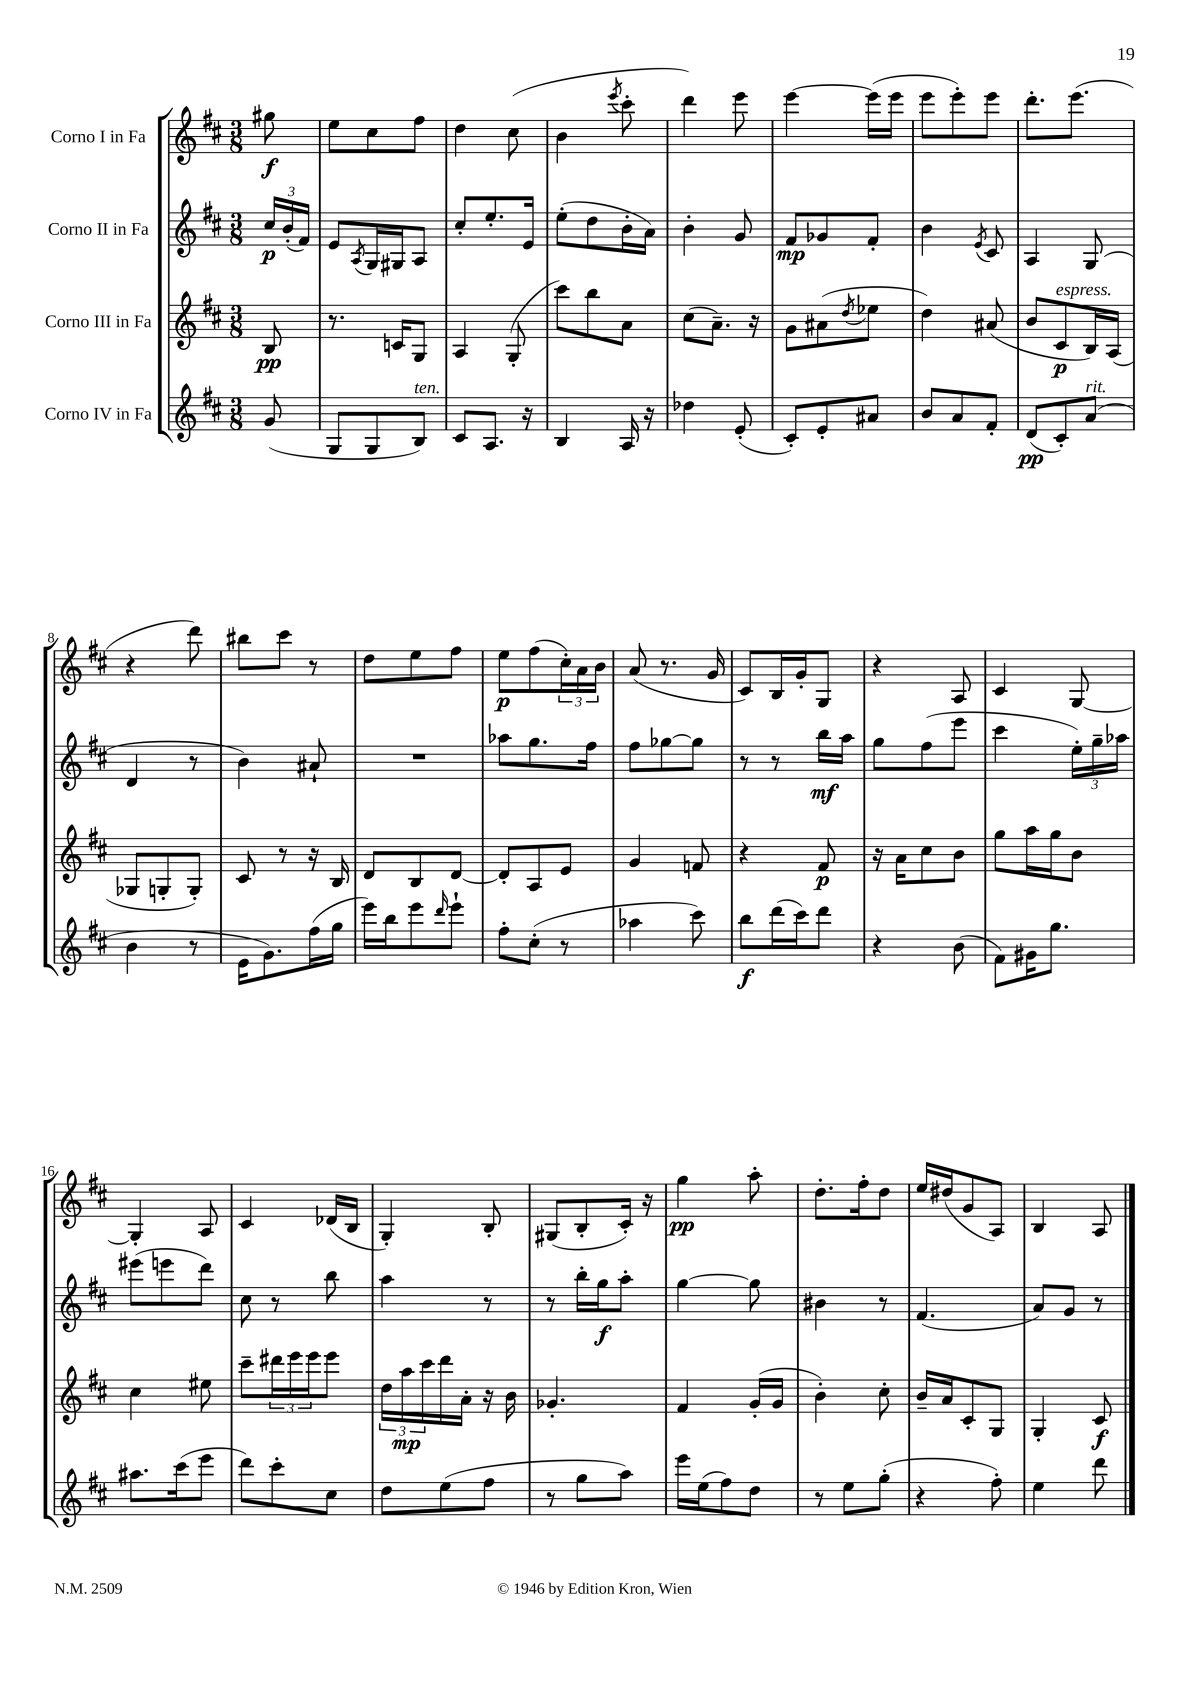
<<
\new StaffGroup <<
\new Staff = "s0" \with { instrumentName = "Corno I in Fa" } {
    \clef treble \key d \major \numericTimeSignature \time 3/8 \partial 8
    gis''8\f |
    e''8 cis''8 fis''8 |
    d''4 cis''8( |
    b'4 \acciaccatura { e'''8 } cis'''8-. |
    d'''4) e'''8 |
    e'''4~ e'''16( e'''16 |
    e'''8 e'''8-.) e'''8 |
    d'''8.-. e'''8.( |
    r4 d'''8) |
    bis''8 cis'''8 r8 |
    d''8 e''8 fis''8 |
    e''8\p fis''8( \tuplet 3/2 { cis''16-.) a'16 b'16 } |
    a'8( r8. g'16 |
    cis'8) b16 g'16-. g8 |
    r4 a8 |
    cis'4 g8~ |
    g4-. a8 |
    cis'4 des'16( b16 |
    g4-.) b8-. |
    gis8( b8-. cis'16-.) r16 |
    g''4\pp a''8-. |
    d''8.-. fis''16-. d''8 |
    e''16 dis''16( g'8 a8) |
    b4 a8 \bar "|." |
}
\new Staff = "s1" \with { instrumentName = "Corno II in Fa" } {
    \clef treble \key d \major \numericTimeSignature \time 3/8 \partial 8
    \tuplet 3/2 { cis''16\p b'16-.( fis'16) } |
    e'8 \acciaccatura { a8 } g16 gis16 a8 |
    cis''8-. e''8.-. e'16 |
    e''8-.( d''8 b'16-. a'16) |
    b'4-. g'8 |
    fis'8\mp ges'8 fis'8-. |
    b'4 \acciaccatura { e'8 } cis'8 |
    a4 g8( |
    d'4 r8 |
    b'4) ais'8-! |
    R4. |
    aes''8 g''8. fis''16 |
    fis''8 ges''8~ ges''8 |
    r8 r8 b''16\mf a''16 |
    g''8 fis''8( e'''8 |
    cis'''4 \tuplet 3/2 { e''16-.) g''16-- aes''16 } |
    eis'''8( e'''8 d'''8) |
    cis''8 r8 b''8 |
    a''4 r8 |
    r8 b''16-. g''16\f a''8-. |
    g''4~ g''8 |
    bis'4 r8 |
    fis'4.( |
    a'8) g'8 r8 \bar "|." |
}
\new Staff = "s2" \with { instrumentName = "Corno III in Fa" } {
    \clef treble \key d \major \numericTimeSignature \time 3/8 \partial 8
    b8\pp |
    r8. c'16 g8 |
    a4 g8-.( |
    cis'''8) b''8 a'8 |
    cis''8( a'8.--) r16 |
    g'8 ais'8( \acciaccatura { d''8 } ees''8 |
    d''4) ais'8( |
    b'8 cis'8\p^\markup { \italic "espress." } b16) a16( |
    ges8 g8-. g8-.) |
    cis'8 r8 r16 b16 |
    d'8 b8 d'8~ |
    d'8-. a8 e'8 |
    g'4 f'8 |
    r4 fis'8\p |
    r16 a'16 cis''8 b'8 |
    g''8 a''16 g''16 b'8 |
    cis''4 eis''8 |
    cis'''8-- \tuplet 3/2 { dis'''16 e'''16 e'''16 } e'''8 |
    \tuplet 3/2 { d''16 a''16\mp cis'''16 } d'''16 a'16-. r16 b'16 |
    ges'4.-. |
    fis'4 g'16-.( g'16 |
    b'4-.) cis''8-. |
    b'16-- a'16 cis'8-. g8 |
    g4-. cis'8\f \bar "|." |
}
\new Staff = "s3" \with { instrumentName = "Corno IV in Fa" } {
    \clef treble \key d \major \numericTimeSignature \time 3/8 \partial 8
    g'8( |
    g8 g8 b8^\markup { \italic "ten." }) |
    cis'8 a8. r16 |
    b4 a16 r16 |
    des''4 e'8-.( |
    cis'8-.) e'8-. ais'8 |
    b'8 a'8 fis'8-. |
    d'8\pp( cis'8-.) a'8^\markup { \italic "rit." }( |
    b'4 r8 |
    e'16 g'8.) fis''16( g''16 |
    e'''16) b''16 e'''8 \grace { d'''16 } e'''8-! |
    fis''8-. cis''8-.( r8 |
    aes''4 cis'''8) |
    b''8\f d'''16( cis'''16) d'''8 |
    r4 b'8( |
    fis'8) gis'16 g''8. |
    ais''8. cis'''16( e'''8 |
    d'''8) cis'''8-. cis''8 |
    d''8 e''8( fis''8 |
    r8 g''8 a''8) |
    e'''16 e''16( fis''8) d''8 |
    r8 e''8 g''8-.( |
    r4 fis''8-.) |
    e''4 d'''8 \bar "|." |
}
>>
>>
